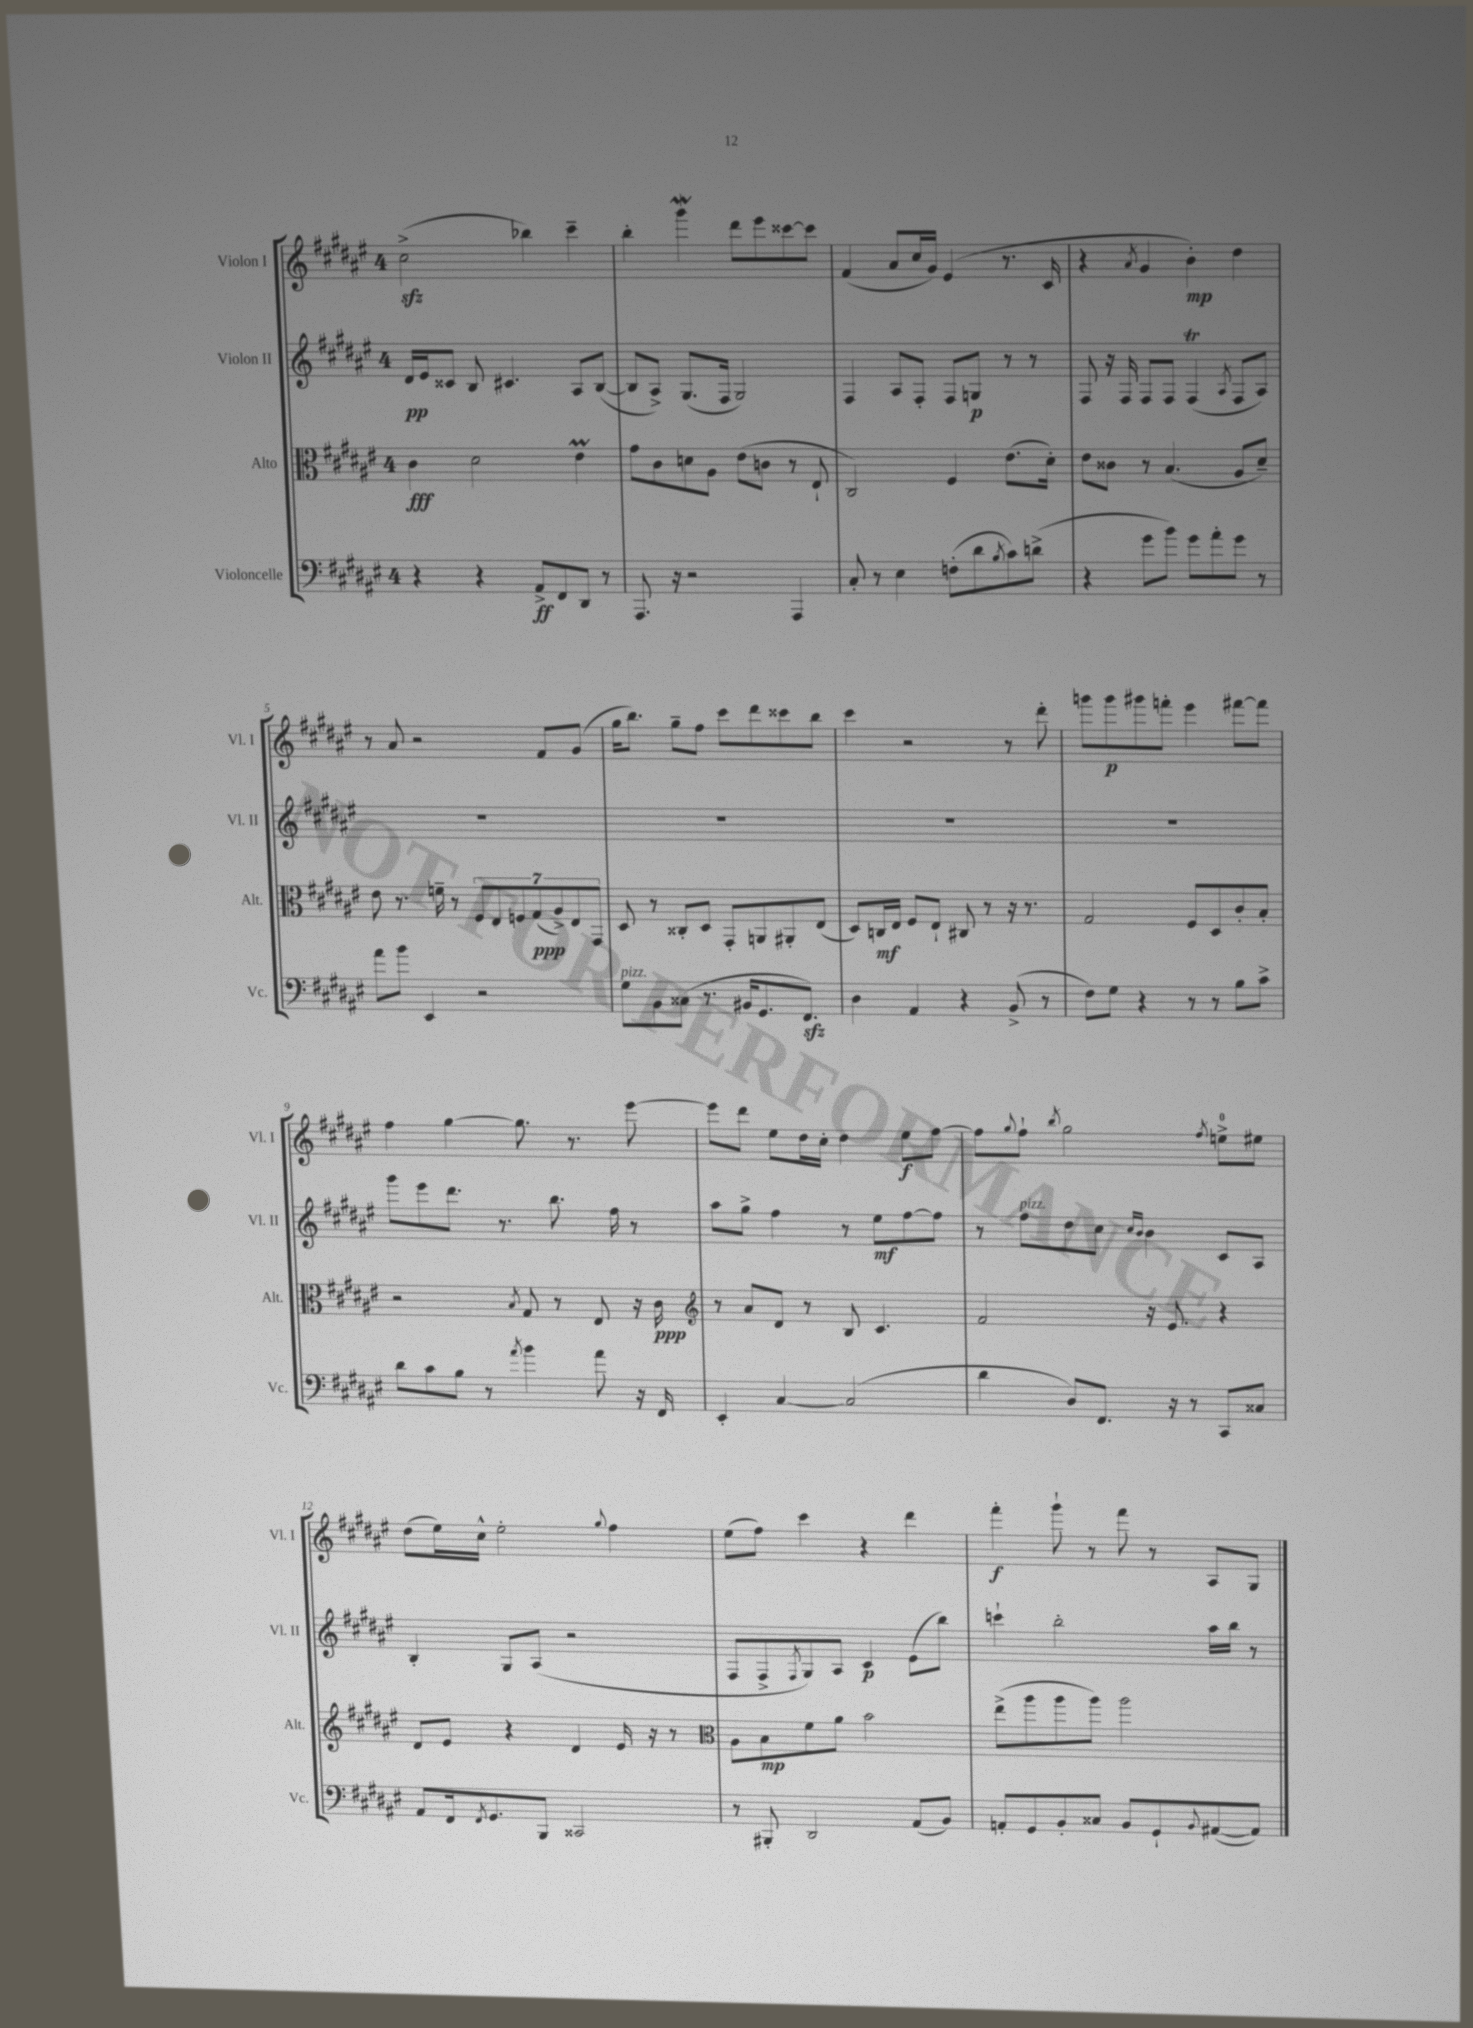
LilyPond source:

<<
\new StaffGroup <<
\new Staff = "s0" \with { instrumentName = "Violon I" shortInstrumentName = "Vl. I" } {
    \clef treble \key fis \major \once \override Staff.TimeSignature.style = #'single-digit \time 4/4
    cis''2->\sfz( bes''4) cis'''4-- |
    b''4-. gis'''4\mordent dis'''8 eis'''8 cisis'''8~ cisis'''8 |
    fis'4( ais'8 cis''16 gis'16) eis'4( r8. cis'16 |
    r4 \acciaccatura { ais'8 } gis'4 b'4-.\mp) dis''4 |
    r8 ais'8 r2 fis'8 gis'8( |
    gis''16 b''8.) gis''8-- fis''8 cis'''8 dis'''8 cisis'''8 b''8 |
    cis'''4 r2 r8 dis'''8-. |
    g'''8 g'''8\p gis'''8 f'''8-. eis'''4 fis'''8~ fis'''8 |
    fis''4 gis''4~ gis''8. r8. eis'''8~ |
    eis'''8 dis'''8 eis''8 dis''16 cis''16-. dis''4 eis''8\f fis''8~ |
    fis''8 \appoggiatura { gis''8 } fis''8-! \acciaccatura { b''8 } gis''2 \acciaccatura { fis''8 } e''8-0-> eis''8 |
    dis''8( eis''16) cis''16-^ eis''2-. \appoggiatura { gis''8 } fis''4 |
    eis''8( fis''8) cis'''4 r4 dis'''4 |
    fis'''4-.\f gis'''8-! r8 fis'''8 r8 ais8 gis8 \bar "|." |
}
\new Staff = "s1" \with { instrumentName = "Violon II" shortInstrumentName = "Vl. II" } {
    \clef treble \key fis \major \once \override Staff.TimeSignature.style = #'single-digit \time 4/4
    dis'16\pp eis'16 cisis'8 b8 cis'4. ais8 b8~( |
    b8 ais8->) gis8.( fis16 gis2) |
    fis4 ais8 fis8-. fis8 g8\p r8 r8 |
    fis8 r16 fis16 fis8 fis8 fis4\trill( \acciaccatura { ais8 } fis8 ais8) |
    R1 |
    R1 |
    R1 |
    R1 |
    gis'''8 eis'''8 dis'''8. r8. b''8. fis''16 r8 |
    ais''8 gis''8-> fis''4 r8 eis''8\mf fis''8~ fis''8 |
    r8 fis''8^\markup { \italic "pizz." } dis''8 cis''8 \grace { cis''16 b'16 } b'4 cis'8 ais8 |
    b4-. gis8 ais8( r2 |
    fis8 fis8-> \acciaccatura { fis8 } gis8) ais8 cis'4\p eis'8( b''8) |
    c'''4-! b''2-. ais''16 b''16 r8 \bar "|." |
}
\new Staff = "s2" \with { instrumentName = "Alto" shortInstrumentName = "Alt." } {
    \clef alto \key fis \major \once \override Staff.TimeSignature.style = #'single-digit \time 4/4
    cis'4\fff dis'2 eis'4\prall |
    gis'8 cis'8 d'8 ais8 eis'8( c'8 r8 eis8-! |
    cis2) fis4 eis'8.( dis'16-.) |
    eis'8 cisis'8 r8 b4.( ais8 dis'8--) |
    eis'8 r8. f'16-- r8 \tuplet 7/4 { fis8 eis8 f8 gis8\ppp( ais8->) eis8 gis,8 } |
    dis8 r8 cisis8-. dis8 gis,8-. a,8 ais,8-. eis8( |
    dis8) c16\mf eis16 fis8 eis8-! cis8 r8 r16 r8. |
    gis2 fis8 dis8 cis'8-. b8-. |
    r2 \acciaccatura { b8 } gis8 r8 eis8 r16 cis'16\ppp |
    \clef treble r8 ais'8 dis'8 r8 b8 cis'4. |
    fis'2 r16 eis'8. r4 |
    dis'8 eis'8 r4 dis'4 eis'16 r16 r8 |
    \clef alto ais8 b8\mp fis'8 ais'8 b'2 |
    eis''8->( ais''8 ais''8 ais''8) ais''2 \bar "|." |
}
\new Staff = "s3" \with { instrumentName = "Violoncelle" shortInstrumentName = "Vc." } {
    \clef bass \key fis \major \once \override Staff.TimeSignature.style = #'single-digit \time 4/4
    r4 r4 ais,8->\ff fis,8 dis,8 r8 |
    ais,,8. r16 r2 ais,,4 |
    cis8-. r8 eis4 f8-.( dis'8 \acciaccatura { b8 } cis'8) d'8->( |
    r4 gis'8 b'8) gis'8 ais'8-. gis'8 r8 |
    ais'8 b'8 eis,4 r2 |
    gis8^\markup { \italic "pizz." } b,8 cisis8( r8. bis,16 gis,8. fis,8.\sfz) |
    dis4 ais,4 r4 b,8->( r8 |
    fis8) gis8 r4 r8 r8 b8 cis'8-> |
    dis'8 cis'8 b8 r8 \acciaccatura { ais'8 } b'4 ais'8 r16 fis,16 |
    eis,4-. cis4~ cis2( |
    dis'4 dis8) fis,8. r16 r8 cis,8 cisis8 |
    ais,8 fis,16 \acciaccatura { fis,8 } gis,8. b,,8 cisis,2 |
    r8 bis,,8-. dis,2 ais,8( b,8) |
    a,8-. gis,8 b,8-. cisis8 b,8 gis,8-! \appoggiatura { b,8 } ais,8~( ais,8) \bar "|." |
}
>>
>>
